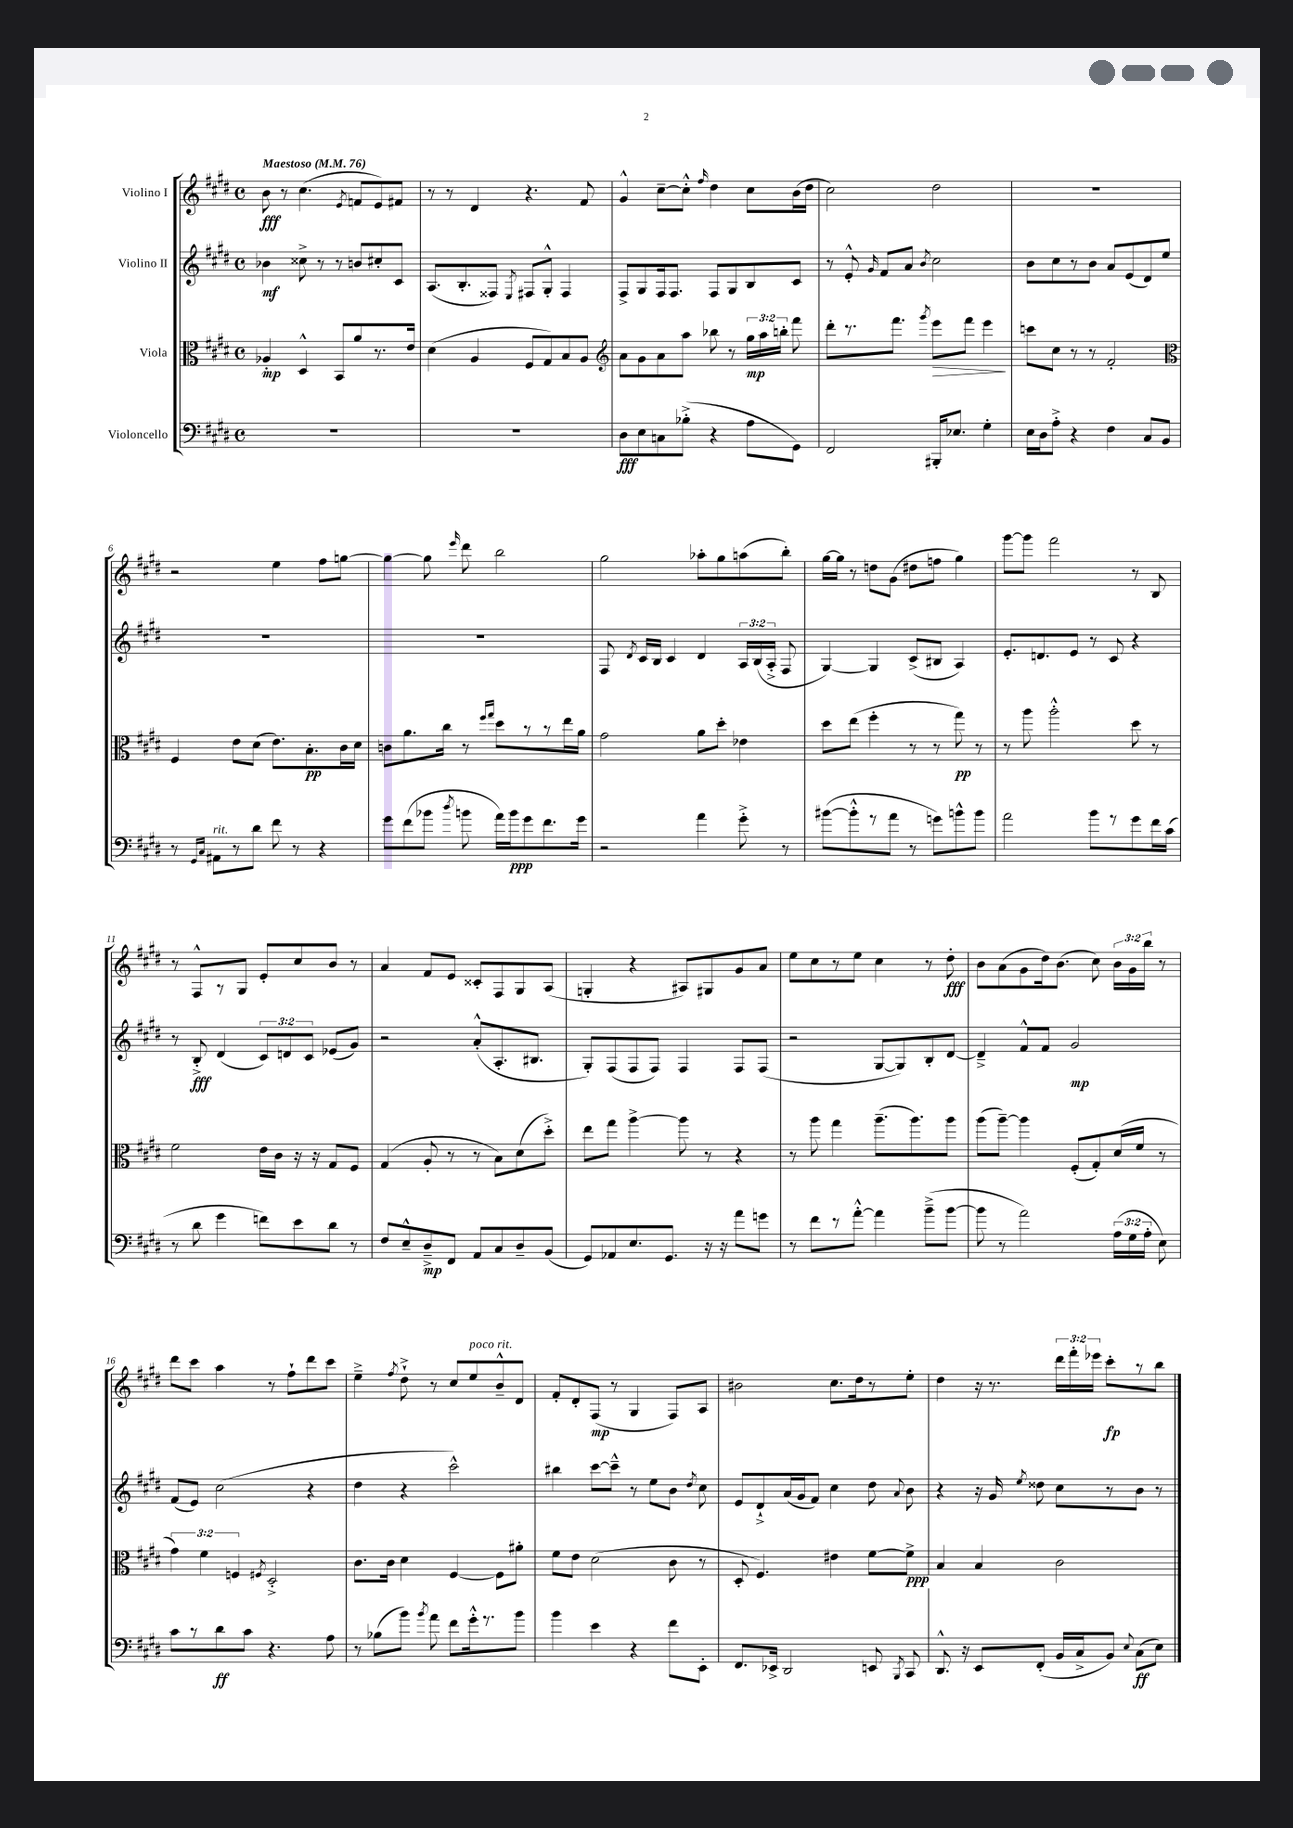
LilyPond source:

<<
\new StaffGroup <<
\new Staff = "s0" \with { instrumentName = "Violino I" } {
    \clef treble \key e \major \defaultTimeSignature \time 4/4 \override Staff.TupletNumber.text = #tuplet-number::calc-fraction-text \tempo "Maestoso" 4 = 76
    \autoBeamOff b'8\fff r8 cis''4.( \acciaccatura { e'8 } f'8[ e'8) fis'8] |
    r8 r8 dis'4 r4. fis'8 |
    gis'4-^ cis''8[~-- cis''8]-.-^ \grace { fis''16 } dis''4 cis''8[ b'16( dis''16] |
    cis''2) dis''2 |
    R1 |
    r2 e''4 fis''8[ g''8]~ |
    g''4~ g''8 \grace { e'''16 } dis'''8 b''2 |
    gis''2 aes''8[-. gis''8 a''8( b''8]-.) |
    gis''16[~ gis''16] r8 d''8[ gis'8]( dis''8[ f''8] gis''4) |
    gis'''8[~ gis'''8] fis'''2 r8 b8 |
    r8 fis8[-^ r8 gis8] e'8[-. cis''8 b'8] r8 |
    a'4 fis'8[ e'8] cisis'8[-. fis8 gis8 a8]( |
    g4-. r4 ais8[) gis8 gis'8 a'8] |
    e''8[ cis''8 r8 e''8] cis''4 r8 dis''8-.\fff |
    b'8[ a'8( gis'8 dis''16) b'8.]( cis''8) \tuplet 3/2 { b'16[ gis'16 b''16] } r8 |
    dis'''8[ cis'''8] a''4 r8 fis''8[-! dis'''8 cis'''8] |
    e''4---> \acciaccatura { fis''8 } dis''8-!-> r8 cis''8[ e''8^\markup { \italic "poco rit." } b'8---^ dis'8] |
    fis'8[-. dis'8-. fis8]\mp( r8 gis4 fis8[) a8] |
    bis'2 cis''8.[ dis''16 r8 e''8]-. |
    dis''4 r16 r8. \tuplet 3/2 { dis'''16[ fis'''16-. ees'''16] } cis'''8[-.\fp r8 b''8] \bar "|." |
}
\new Staff = "s1" \with { instrumentName = "Violino II" } {
    \clef treble \key e \major \defaultTimeSignature \time 4/4 \override Staff.TupletNumber.text = #tuplet-number::calc-fraction-text
    \autoBeamOff bes'4\mf cisis''8-> r8 r8 b'8[ cis''8-. cis'8] |
    a8.[( b8.-. fisis8]) \acciaccatura { e8 } fis8[ gis8]-.-^ fis4 |
    fis8[-> gis8 fis16 fis8.] fis8[ gis8 b8 cis'8] |
    r8 e'8-.-^ \grace { gis'16 } fis'8[ a'8] \acciaccatura { b'8 } cis''2 |
    b'8[ cis''8 r8 b'8] a'8[ e'8( dis'8) e''8] |
    R1 |
    R1 |
    fis8 \acciaccatura { dis'8 } cis'16[ b16] cis'4 dis'4 \tuplet 3/2 { a16[ b16( a16]-.-> } fis8 |
    gis4~) gis4 cis'8[->( bis8] a4) |
    e'8.[-. d'8. e'8] r8 cis'8 r4 |
    r8 b8-.->\fff dis'4( \tuplet 3/2 { cis'8[) d'8 cis'8] } ees'8[( gis'8]) |
    r2 a'8[-.-^( a8.-. bis8.] |
    gis8[-.) fis8( fis8 fis8]) fis4 fis8[ fis8]( |
    r2 gis8[~ gis8) b8-. dis'8]~ |
    dis'4---> fis'8[-^ fis'8] gis'2\mp |
    fis'8[( e'8]) cis''2( r4 |
    dis''4 r4 cis'''2-^) |
    bis''4 cis'''8[~ cis'''8]---^ r8 e''8[ b'8] \acciaccatura { dis''8 } cis''8 |
    e'8[ dis'8-!-> a'16( gis'16 fis'8]) cis''4 dis''8 \appoggiatura { a'8 } b'8 |
    r4 r16 gis'16 \acciaccatura { e''8 } disis''8 cis''8[ r8 b'8] r8 \bar "|." |
}
\new Staff = "s2" \with { instrumentName = "Viola" } {
    \clef alto \key e \major \defaultTimeSignature \time 4/4 \override Staff.TupletNumber.text = #tuplet-number::calc-fraction-text
    \autoBeamOff aes4-.\mp dis4-^ b,8[ a'8 r8. e'16] |
    dis'4( a4 fis8[ gis8) b8 a8] |
    \clef treble a'8[ gis'8 a'8 a''8] bes''8 r8 \tuplet 3/2 { gis''16[\mp a''16 b''16]-. } fis'''8 |
    dis'''8[-. r8. fis'''8.] \acciaccatura { gis'''8 } e'''8[\> fis'''8] e'''4\! |
    c'''8[ cis''8] r8 r8 fis'2-. |
    \clef alto fis4 e'8[ dis'8]( e'8.[) b8.-.\pp cis'16 dis'16] |
    c'8[ a'8. cis''16] r8 \grace { fis''16[ gis''16] } dis''8[ r8 r8 e''16 a'16] |
    gis'2 a'8[ dis''8]-. ees'4 |
    dis''8[ e''8]( fis''4-. r8 r8 gis''8\pp) r8 |
    r8 a''8 a''2-.-^ dis''8 r8 |
    fis'2 e'16[ cis'16] r16 r16 gis8[ fis8] |
    gis4( a8-. r8 r8 b8[) dis'8( dis''8]-.->) |
    e''8[ gis''8] a''4~-> a''8 r8 r4 |
    r8 a''8 gis''4 a''8.[--( a''8.) a''8] |
    a''8[( a''8]~--) a''4 fis8[-.( gis8-.) dis'16( fis'16] r8 |
    \tuplet 3/2 { gis'4) fis'4 f4 } \acciaccatura { fis8 } dis2-.-> |
    cis'8.[ cis'16] dis'4 fis4~ fis8[ ais'8]-. |
    fis'8[ e'8] dis'2( cis'8 r8 |
    dis8-. fis4.) eis'4 fis'8[~ fis'8]->\ppp |
    b4 b4 cis'2 \bar "|." |
}
\new Staff = "s3" \with { instrumentName = "Violoncello" } {
    \clef bass \key e \major \defaultTimeSignature \time 4/4 \override Staff.TupletNumber.text = #tuplet-number::calc-fraction-text
    \autoBeamOff R1 |
    R1 |
    dis8[\fff e8 c8 bes8]-.->( r4 a8[ gis,8]) |
    fis,2 bis,,16[-. ees8.] gis4-. |
    e16[ dis16 a8]-.-> r4 fis4 cis8[ b,8] |
    r8 \grace { gis,16[ cis16] } ais,8[^\markup { \italic "rit." } r8 dis'8] fis'8 r8 r4 |
    gis'8[ fis'8( bes'8] \acciaccatura { dis''8 } b'8 a'16[) b'16\ppp gis'8 fis'8. gis'16] |
    r2 a'4 gis'8-.-> r8 |
    bis'8[~( bis'8-.-^ r8 a'8] r8 g'8[) b'8-^ b'8] |
    a'2 b'8[ r8 gis'8 fis'16 cis'16]( |
    r8 dis'8 gis'4 f'8[) e'8 dis'8] r8 |
    fis8[ e8---^ dis8--->\mp fis,8] a,8[ cis8 dis8-- b,8]( |
    gis,8[) aes,8 e8. gis,8.] r16 r16 a'8[ g'8] |
    r8 fis'8[ r8 a'8]~-.-^ a'4 b'8[--->( b'8]~ |
    b'8 r8 a'2) \tuplet 3/2 { a16[( gis16 a16]-. } e8) |
    cis'8[ r8 dis'8\ff cis'8] r4. a8 |
    r8 bes8[( b'8]) \acciaccatura { b'8 } a'8 fis'8[ gis'16-.-^ r8. b'8] |
    b'4 e'4 r4 fis'8[ e,8]-. |
    fis,8.[ ees,16]-> dis,2 e,8 \acciaccatura { b,,8 } cis,8 |
    dis,8.-^ r16 e,8[ fis,8]-.( b,16[ cis16-> b,8]) \appoggiatura { e8 } cis8[\ff( e8]) \bar "|." |
}
>>
>>
